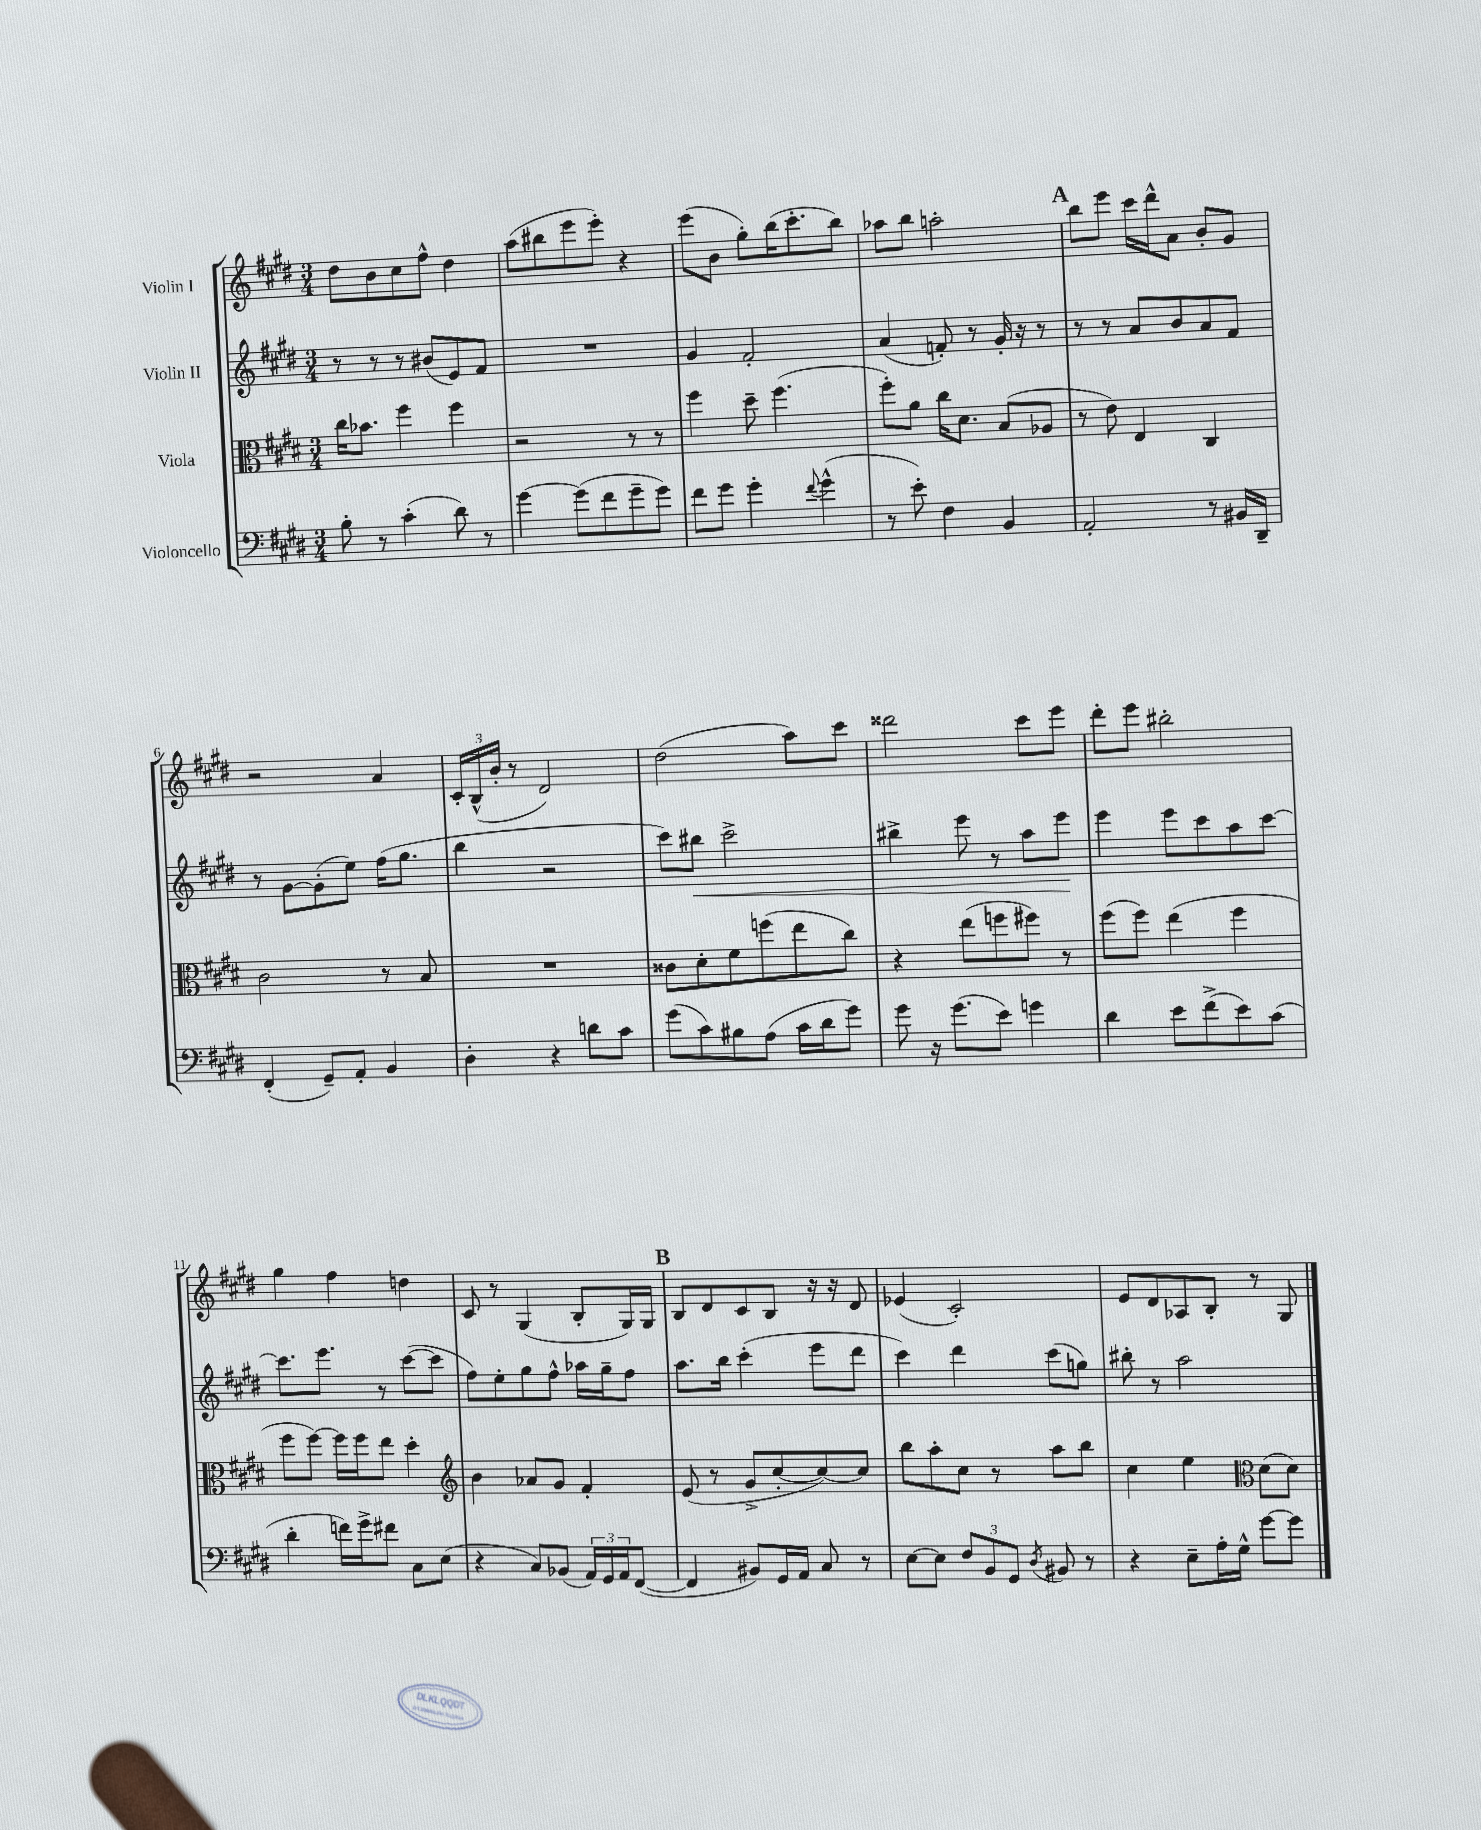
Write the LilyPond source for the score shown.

<<
\new StaffGroup <<
\new Staff = "s0" \with { instrumentName = "Violin I" } {
    \clef treble \key e \major \numericTimeSignature \time 3/4
    dis''8 b'8 cis''8 fis''8-^ dis''4 |
    a''8( bis''8 e'''8 e'''8-.) r4 |
    e'''8( b'8 gis''8-.) b''16( cis'''8.-. b''8) |
    aes''8 b''8 a''2-. |
    \mark \markup { \bold "A" } b''8 e'''8 cis'''16 dis'''16-^ a'8 b'8-. gis'8 |
    r2 a'4 |
    \tuplet 3/2 { cis'16-. b16-^( b'16-. } r8 dis'2) |
    dis''2( a''8) cis'''8 |
    disis'''2 cis'''8 e'''8 |
    dis'''8-. e'''8 bis''2-. |
    gis''4 fis''4 d''4 |
    cis'8 r8 gis4( b8-. gis16) gis16 |
    \mark \markup { \bold "B" } b8 dis'8 cis'8 b8 r16 r16 dis'8 |
    ees'4( cis'2-.) |
    e'8 dis'8 aes8 b8-. r8 gis8 \bar "|." |
}
\new Staff = "s1" \with { instrumentName = "Violin II" } {
    \clef treble \key e \major \numericTimeSignature \time 3/4
    r8 r8 r8 bis'8( e'8) fis'8 |
    R2. |
    gis'4 fis'2-. |
    a'4( f'8-.) r8 gis'16-. r16 r8 |
    \mark \markup { \bold "A" } r8 r8 a'8 b'8 a'8 fis'8 |
    r8 gis'8~ gis'8-.( e''8) fis''16( gis''8. |
    b''4 r2 |
    cis'''8) bis''8\< cis'''2-> |
    bis''4-> e'''8 r8 a''8 e'''8\! |
    e'''4 e'''8 cis'''8 a''8 cis'''8~ |
    cis'''8. e'''8. r8 cis'''8~( cis'''8 |
    fis''8) e''8-. gis''8 fis''8-^ aes''16 gis''16-- fis''8 |
    \mark \markup { \bold "B" } a''8. b''16 cis'''4-.( e'''8 dis'''8 |
    cis'''4) dis'''4 cis'''8( g''8) |
    bis''8-. r8 a''2 \bar "|." |
}
\new Staff = "s2" \with { instrumentName = "Viola" } {
    \clef alto \key e \major \numericTimeSignature \time 3/4
    cis''16 bes'8. fis''4 fis''4 |
    r2 r8 r8 |
    fis''4 dis''8-- fis''4.( |
    fis''8-.) a'8 cis''16 dis'8. b8( aes8 |
    \mark \markup { \bold "A" } r8 e'8) e4 cis4 |
    cis'2 r8 b8 |
    R2. |
    cisis'8 dis'8-. fis'8 f''8( e''8 cis''8) |
    r4 e''8( f''8 fis''8) r8 |
    fis''8( fis''8) e''4( fis''4 |
    fis''8 fis''8~) fis''16 fis''16 e''8 dis''4-. |
    \clef treble b'4 aes'8 gis'8 fis'4-. |
    \mark \markup { \bold "B" } e'8( r8 gis'8-> cis''8~-. cis''8~) cis''8 |
    b''8 a''8-. cis''8 r8 a''8 b''8 |
    cis''4 e''4 \clef alto dis'8( dis'8) \bar "|." |
}
\new Staff = "s3" \with { instrumentName = "Violoncello" } {
    \clef bass \key e \major \numericTimeSignature \time 3/4
    b8-. r8 cis'4-.( dis'8) r8 |
    gis'4~ gis'8( fis'8 gis'8-- gis'8) |
    fis'8 gis'8 gis'4-. \appoggiatura { fis'8 } gis'4-^( |
    r8 e'8-.) fis4 b,4 |
    \mark \markup { \bold "A" } a,2-. r8 bis,16 dis,16-- |
    fis,4-.( gis,8--) a,8-. b,4 |
    dis4-. r4 d'8 cis'8 |
    gis'8( cis'8) bis8 a8( cis'16 dis'16 gis'8) |
    gis'8 r16 gis'8.( e'8) g'4 |
    dis'4 e'8 fis'8->( e'8) cis'8( |
    dis'4-. f'16) gis'16-> fis'8 cis8 e8( |
    r4 cis8) bes,8( \tuplet 3/2 { a,16) gis,16 a,16 } fis,8~( |
    \mark \markup { \bold "B" } fis,4 bis,8) gis,16 a,16 cis8 r8 |
    e8~ e8 \tuplet 3/2 { fis8 b,8 gis,8 } \acciaccatura { dis8 } bis,8 r8 |
    r4 e8-- a16-. gis16-^ gis'8~ gis'8 \bar "|." |
}
>>
>>
